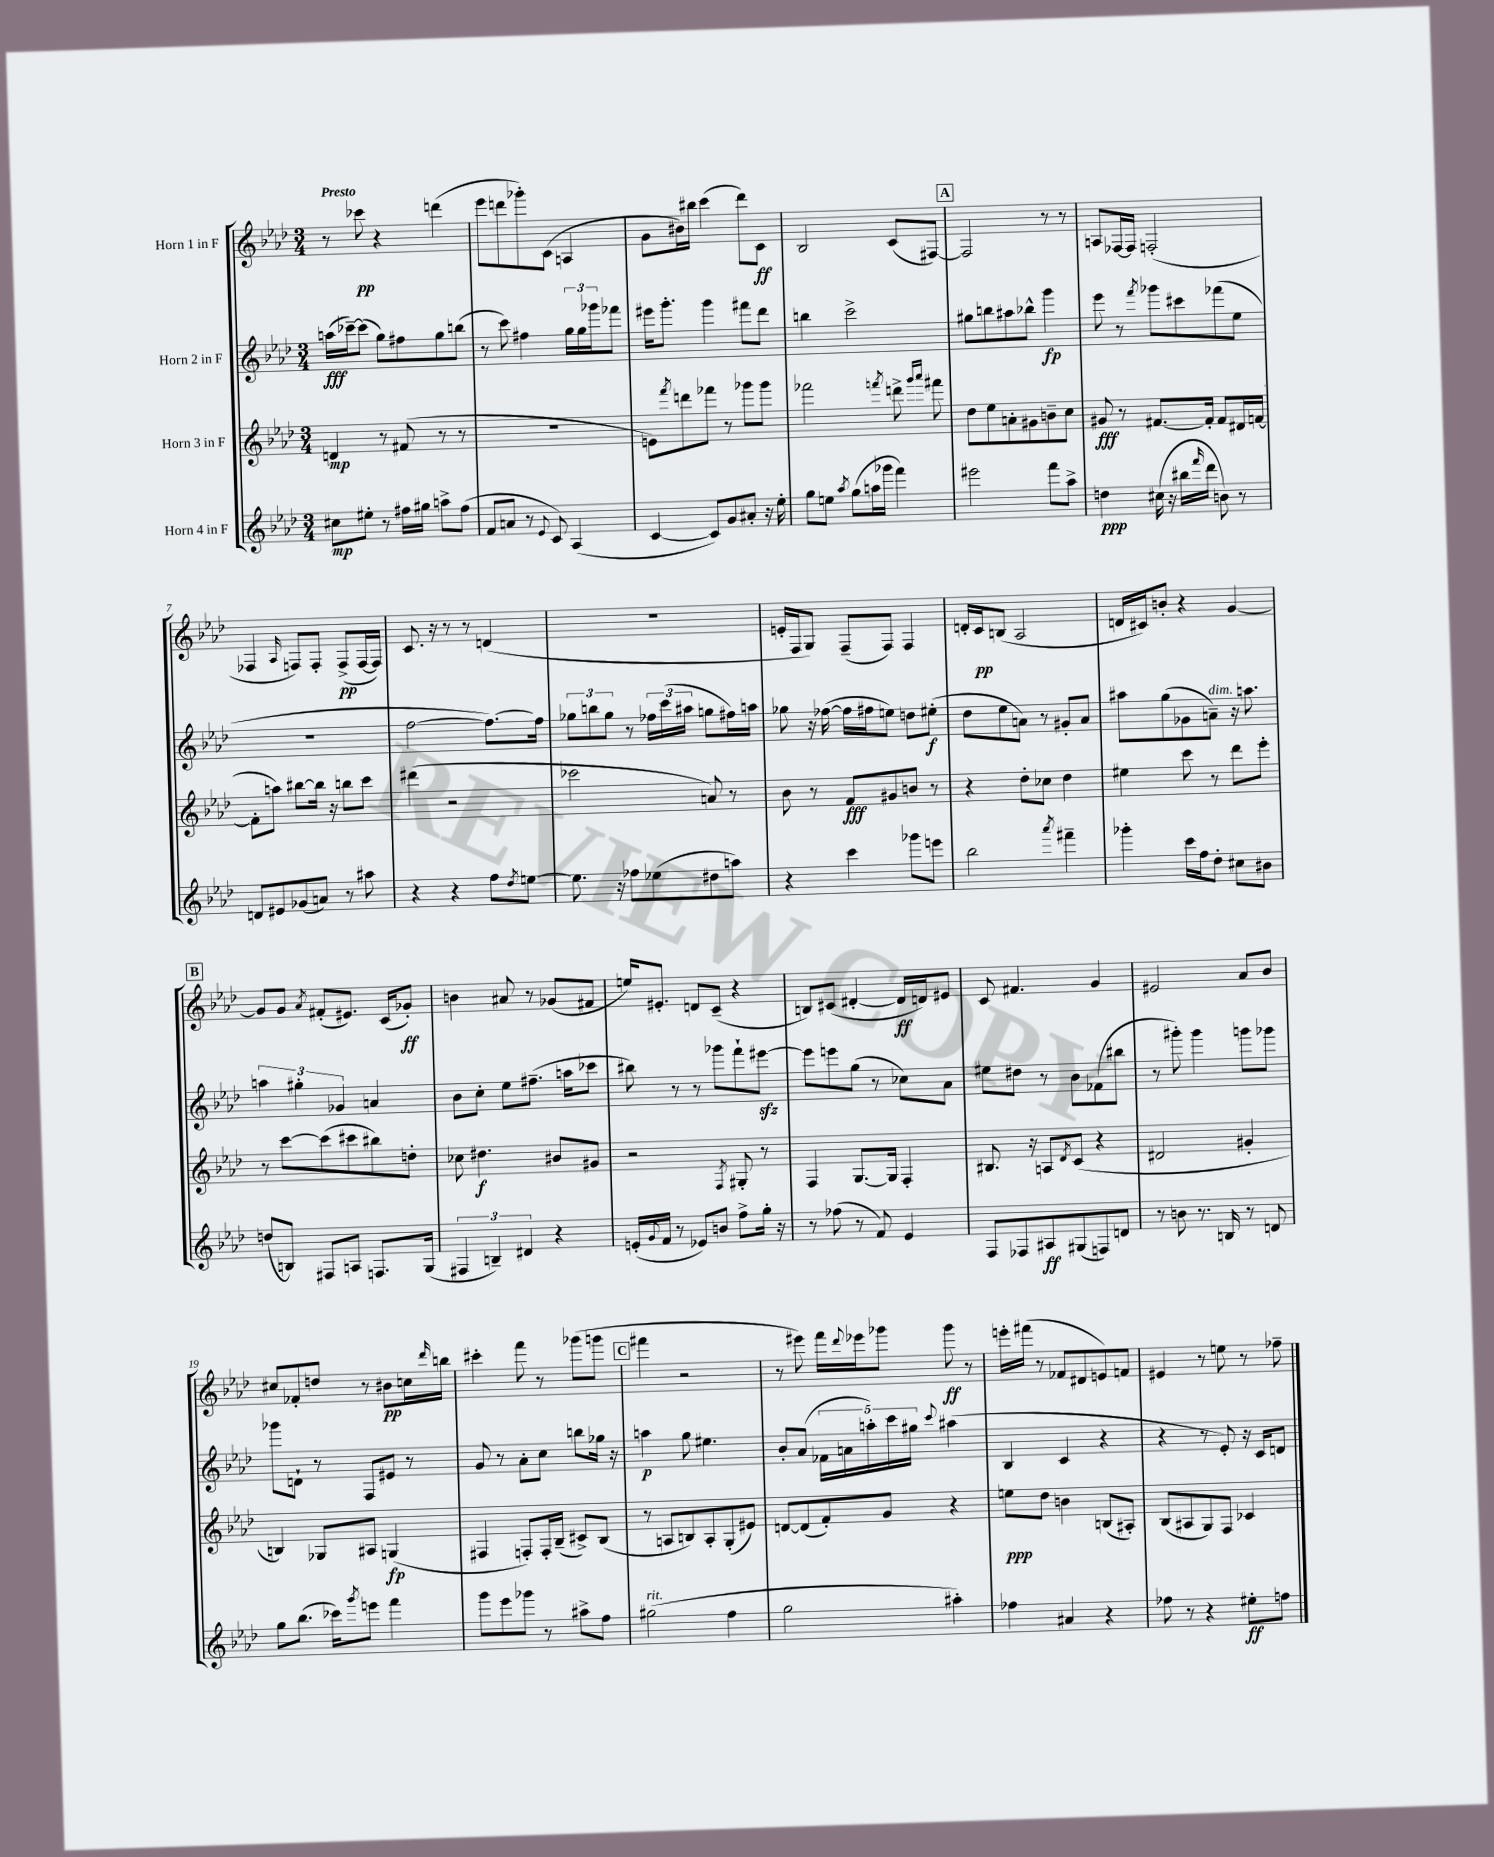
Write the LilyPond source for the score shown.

<<
\new StaffGroup <<
\new Staff = "s0" \with { instrumentName = "Horn 1 in F" } {
    \clef treble \key aes \major \numericTimeSignature \time 3/4 \tempo "Presto"
    r8 ces'''8\pp r4 d'''4( |
    ees'''8 d'''8 ges'''8-.) c'8( a4 |
    g'8 bis'16) bis''16 c'''4( des'''8) c'8\ff |
    bes2 c'8( fis8~) |
    \mark \markup { \box "A" } fis2 r8 r8 |
    a8 fes16~ fes16 f2-.( |
    fes4 \grace { aes16 } f8) f8-. f8->\pp( f16~ f16) |
    c'8. r16 r8 r8 d'4( |
    R2. |
    e'16-. f16 g8) f8--( f8) f4 |
    d'16-. c'16\pp b8( aes2 |
    d'16 cis'16) b'8-. r4 g'4~ |
    \mark \markup { \box "B" } g'8 g'8 \acciaccatura { aes'8 } fis'8-.( eis'8.) c'16( ges'8-.\ff) |
    b'4 ais'8 r8 ges'8( fis'8 |
    e''16) eis'8.-. d'8 c'8--( r4 |
    b8) cis'8( dis'4~-. dis'16\ff d'16) eis'8 |
    c'8 fis'4. g'4 |
    eis'2 aes'8 bes'8 |
    cis''8 fes'8-. d''8 r8 bis'8\pp c''16 \grace { des'''16 } b''16 |
    cis'''4-. f'''8 r8 ges'''8( g'''8 |
    \mark \markup { \box "C" } fis'''4 r2 |
    r8 eis'''8) f'''16 \appoggiatura { des'''8 } ees'''16 ges'''8 ges'''8\ff r8 |
    e'''16-. fis'''16( r8 fes'8 dis'8 e'8) f'8 |
    eis'4 r8 e''8 r8 fes''8-- \bar "|." |
}
\new Staff = "s1" \with { instrumentName = "Horn 2 in F" } {
    \clef treble \key aes \major \numericTimeSignature \time 3/4
    a''16\fff( ces'''16~--) ces'''8( g''8) fis''8 g''8 b''8( |
    r8 c'''8) fis''4 \tuplet 3/2 { g''16 g''16 ges'''16 } fes'''8 |
    eis'''16 g'''8.-. g'''4 fis'''8 des'''8 |
    b''4 c'''2-> |
    \mark \markup { \box "A" } gis''8 b''8 ais''8 bes''8-^ g'''4\fp |
    ees'''8 r8 \acciaccatura { f'''8 } ges'''8 cis'''8 fes'''8( ees''8 |
    R2. |
    f''2~ f''8.~) f''16 |
    \tuplet 3/2 { ges''8 b''8 ges''8 } r8 \tuplet 3/2 { fes''16 c'''16( ais''16 } g''8 fis''16) a''16 |
    ges''8 r16 fes''16~( fes''16 fis''16 e''8) d''8 eis''8-.\f( |
    des''8 ees''8 a'8) r8 gis'8-. a'8 |
    ais''8 g''8( ges'8 a'8--^\markup { \italic "dim." }) r16 a''8. |
    \mark \markup { \box "B" } \tuplet 3/2 { a''4 gis''4-. ges'4 } a'4 |
    bes'8 c''8-. ees''8 fis''8.--( a''16 ces'''8 |
    bis''8) r8 r8 ges'''8 f'''8-! eis'''8~\sfz |
    eis'''8 e'''8 g''8( r8 ces''8) aes'8 |
    eis''8 dis''8 r8 bes'8 fes'8( bis''8 |
    r8 gis'''8-.) gis'''4 g'''8 ges'''8 |
    ges'''8 d'8-! r8 f8 eis'8 r8 |
    g'8 r8 aes'8-. c''8 b''8 ges''16 r16 |
    \mark \markup { \box "C" } a''4\p g''8 eis''4. |
    bes'8-. aes'8( \tuplet 5/4 { fes'16 a'16 a''16-.) c'''16 gis''16 } \appoggiatura { c'''8 } ais''4( |
    bes4 c'4 r4 |
    r4 r8 ees'8-.) r16 c'16 d'8 \bar "|." |
}
\new Staff = "s2" \with { instrumentName = "Horn 3 in F" } {
    \clef treble \key aes \major \numericTimeSignature \time 3/4
    d'4\mp r8 fis'8( r8 r8 |
    R2. |
    e'8) \acciaccatura { f'''8 } d'''8 fes'''8 r8 ges'''8 ges'''8 |
    fes'''2 \acciaccatura { f'''8 } d'''8-> \grace { g'''16 aes'''16 } fis'''8 |
    \mark \markup { \box "A" } des''8 ees''8 a'8-. gis'8 b'8-- c''8 |
    gis'8\fff r8 fis'8.~ fis'16-. fis'8 dis'16 f'16~( |
    f'8-. a''8) bis''8~ bis''16 r16 b''8 c'''8 |
    dis'''4( r2 |
    ces'''2 a'8) r8 |
    bes'8 r8 f'8\fff gis'8 b'8 r8 |
    r4 des''8-. ces''8 des''4 |
    eis''4 c'''8 r8 des'''8 ees'''8-. |
    \mark \markup { \box "B" } r8 c'''8~ c'''8( cis'''8 bis''8) d''8-. |
    ces''8 dis''4.\f bis'8 gis'8 |
    r2 \acciaccatura { f8 } gis8-. r8 |
    f4 g8.~ g16 f4-. |
    bis8. r16 a8 \acciaccatura { des'8 } c'8( r4 |
    dis'2 gis'4-. |
    b4) ges8 ais8 g4\fp( |
    fis4 f8-.) f16-. bes16--( cis'8->) bes8( |
    \mark \markup { \box "C" } r8 a8 b8) a8-. g8-.( eis'8) |
    d'8~ d'8( f'8-.) g'8 r4 |
    e''8\ppp des''8 b'4 b8( ais8-.) |
    bes8( ais8 g8) f8 ces'4 \bar "|." |
}
\new Staff = "s3" \with { instrumentName = "Horn 4 in F" } {
    \clef treble \key aes \major \numericTimeSignature \time 3/4
    cis''8\mp eis''8-. r8 fis''16 gis''16 a''8-> fis''8( |
    f'8 a'8 r8 \appoggiatura { ees'8 } c'8) aes4( |
    c'4~ c'8) g'8 ais'8-. r16 ees''16-. |
    g''8 e''8 \acciaccatura { aes''8 } g''8( a''16 ges'''16 f'''4) |
    \mark \markup { \box "A" } eis'''2 f'''8 aes''8-> |
    d''4\ppp cis''16( r16 bis''16 \grace { f'''16 } des'''16 b'8) r8 |
    d'8 eis'8 ges'8( a'8) r8 ais''8 |
    r4 r4 f''8 \acciaccatura { des''8 } e''8~ |
    e''8. r16 fes''8 ees''8( dis''8 a''8) |
    r4 c'''4 ges'''8 e'''8 |
    bes''2 \acciaccatura { aes'''8 } fis'''4-- |
    ges'''4-. c'''16 f''16 des''8-. cis''8 bis'8 |
    \mark \markup { \box "B" } d''8( b8) fis8 a8 f8. g16( |
    \tuplet 3/2 { fis4 b4--) dis'4 } r4 |
    e'16-.( \appoggiatura { g'8 } f'16 r8 ees'8) b'8 f''8-> g''16-. r16 |
    r8 fes''8( r8 f'8) ees'4 |
    f8 fes8 ais8\ff gis8( f8) d'8 |
    r8 b'8 r8. b16 r8 d'8 |
    g''8 bes''8.( ces'''16) \acciaccatura { g'''8 } e'''8 f'''4 |
    g'''8 ees'''8 ges'''8 r8 ais''8-> f''8 |
    \mark \markup { \box "C" } gis''2^\markup { \italic "rit." }( f''4 |
    g''2 ais''4-.) |
    fes''4 ais'4 r4 |
    fes''8 r8 r4 eis''8-.\ff f''8 \bar "|." |
}
>>
>>
